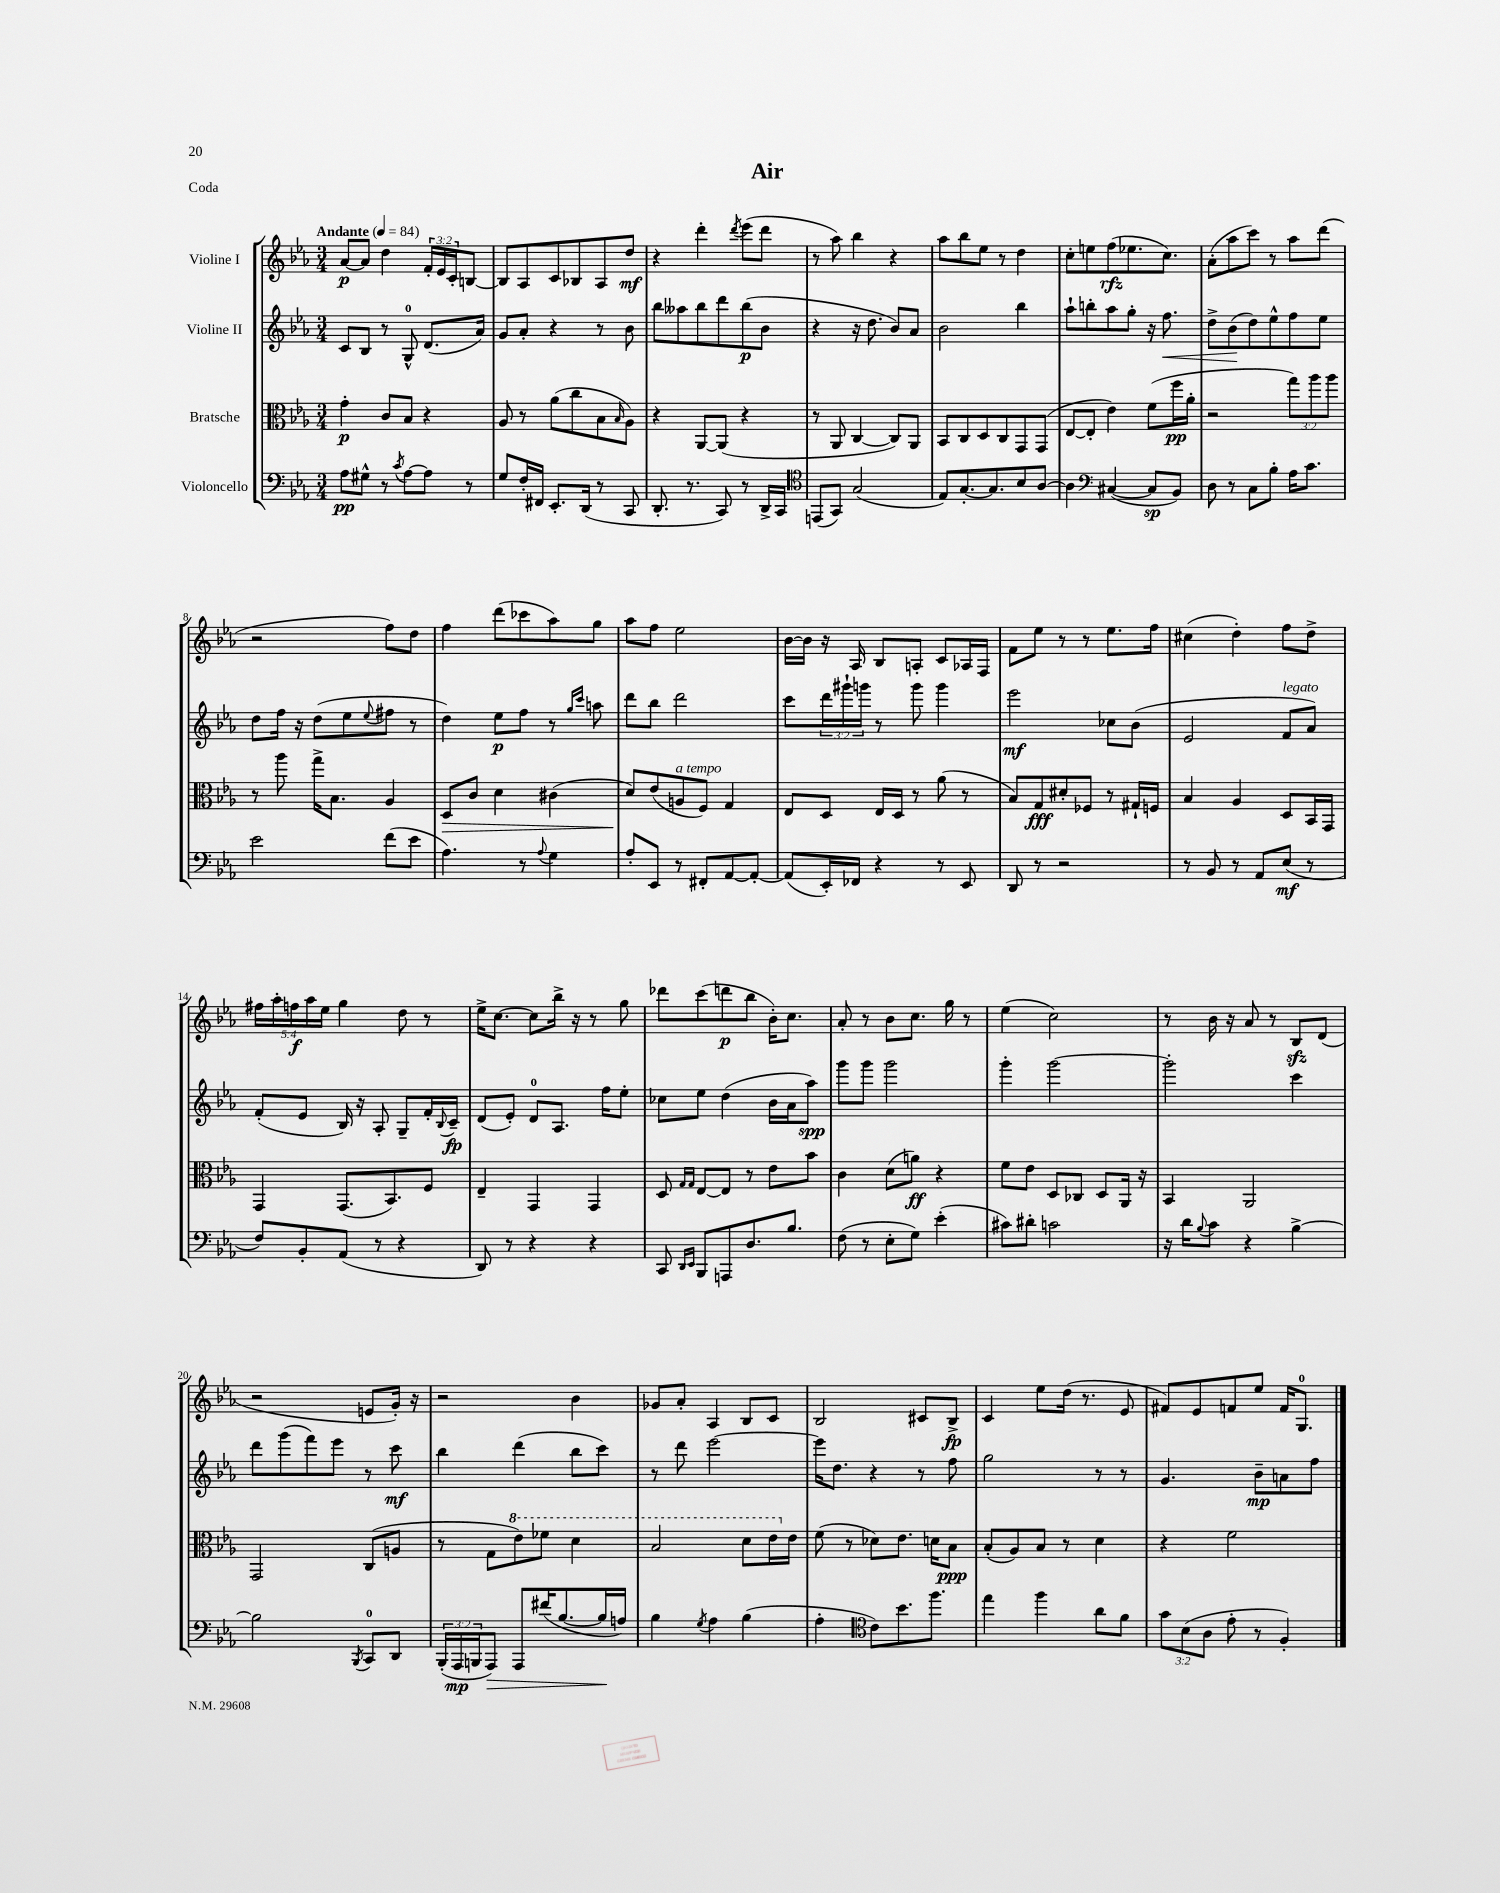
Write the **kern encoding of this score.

**kern	**kern	**kern	**kern
*staff4	*staff3	*staff2	*staff1
*clefF4	*clefC3	*clefG2	*clefG2
*k[b-e-a-]	*k[b-e-a-]	*k[b-e-a-]	*k[b-e-a-]
*M3/4	*M3/4	*M3/4	*M3/4
*MM84	*MM84	*MM84	*MM84
8A-	4g'	8c	[8a-
8G#^^	.	8B-	8a-]
8r	8c	8r	4dd
8qc	.	.	.
[8A-	8B-	8G^^	.
8A-]	4r	(8.d	24f'
.	.	.	24e-
.	.	.	24c'
8r	.	.	[8B
.	.	16a-)	.
=	=	=	=
8G	8A-	8g	8B]
16F'	8r	8a-'	8A-
16FF#	.	.	.
8.EE-'	(8a-	4r	8c
.	8cc	.	8B-
(16DD	.	.	.
8r	8B-	8r	8A-
.	16qqB-	.	.
8CC	8A-)	8b-	8dd
=	=	=	=
8.DD'	4r	8bb-	4r
.	.	8aa--	.
8.r	.	.	.
.	[8AA-	8bb-	4ddd'
8CC)	(8AA-]	8ddd	.
.	.	.	8qddd
8r	4r	(8bb-	(8eee-
16DD^	.	8b-	8ddd
16CC	.	.	.
=	=	=	=
*clefC4	*	*	*
(8EE	8r	4r	8r
8GG)	8AA-	.	8aa-)
(2G	[4C	16r	4bb-
.	.	8.dd	.
.	8C])	8b-)	4r
.	8AA-	8a-	.
=	=	=	=
8E-)	8BB-	2b-	8aa-
[8.G'	8C	.	8bb-
.	8D	.	8ee-
8.G]	.	.	.
.	8C	.	8r
8B-	8GG	4bb-	4dd
[8A-	(8GG	.	.
=	=	=	=
4A-]	[8E-	8aa-`	8cc'
.	8E-']	8bb'	8ee
*clefF4	*	*	*
([4C#	4e-)	8aa-	(8ff
.	.	8gg'	8.ee-
8C#]	(8f	16r	.
.	.	8.ff	8.cc)
8BB-)	16ff	.	.
.	16a-'	.	.
=	=	=	=
8D	2r	8dd^	(8a-'
8r	.	(8b-	8aa-
8C	.	8dd)	8ccc)
8B-'	.	8ee-^^	8r
16A-	12gg)	8ff	8aa-
8.c	.	.	.
.	12aa-	.	.
.	.	8ee-	(8ddd
.	12aa-	.	.
=	=	=	=
2e-	8r	8dd	2r
.	8aa-	16ff	.
.	.	16r	.
.	16gg^	(8dd	.
.	8.B-	.	.
.	.	8ee-	.
.	.	8qqee-	.
(8f	4A-	8ff#	8ff)
8e-	.	8r	8dd
=	=	=	=
4.A-)	8D	4dd)	4ff
.	8c	.	.
.	4d	8ee-	(8ddd
8r	.	8ff	8ccc-
8qqA-	.	.	.
4G	(4c#	8r	8aa-)
.	.	16qqgg	.
.	.	16qqccc	.
.	.	8aa	8gg
=	=	=	=
8A-'	8d)	8ddd	8aa-
8EE-	(8e-	8bb-	8ff
8r	8A	2ddd	2ee-
8FF#'	8F)	.	.
[8AA-	4G	.	.
8AA-'_	.	.	.
=	=	=	=
(8AA-]	8E-	8ccc	[16b-
.	.	.	16b-]
16EE-')	8D	24ddd	16r
.	.	24ggg#`	.
16FF-	.	.	16A-
.	.	24ggg	.
4r	16E-	8r	8B-
.	16D	.	.
.	8r	8ggg	8A'
8r	(8a-	4ggg	8c
8EE-	8r	.	16A-
.	.	.	16F
=	=	=	=
8DD	8B-)	2eee-	8f
8r	8G	.	8ee-
2r	8d#'	.	8r
.	8F-	.	8r
.	8r	8cc-	8.ee-
.	16G#`	(8b-	.
.	16F	.	16ff
=	=	=	=
8r	4B-	2e-	(4cc#
8BB-	.	.	.
8r	4A-	.	4dd')
8AA-	.	.	.
(8E-	8D	8f	8ff
8r	16BB-	8a-)	8dd^
.	16GG	.	.
=	=	=	=
8F)	4GG	(8f'	20ff#
.	.	.	20aa-'
.	.	.	20ff
8BB-'	.	8e-	.
.	.	.	20aa-
.	.	.	20ee-
(8AA-	(8.GG	16B-)	4gg
.	.	16r	.
8r	.	8A-'	.
.	8.BB-)	.	.
4r	.	8G~	8dd
.	8F	16f'	8r
.	.	8qqB-	.
.	.	16c~	.
=	=	=	=
8DD)	4E-~	(8d	16ee-^
.	.	.	[8.cc
8r	.	8e-')	.
4r	4GG	8d	8cc]
.	.	8.A-	16bb-^
.	.	.	16r
4r	4GG	.	8r
.	.	16ff	.
.	.	8ee-'	8gg
=	=	=	=
8CC	8D	8cc-	8ddd-
16qqDD	16qqG	.	.
16qqEE-	16qqG	.	.
8BBB-	[8E-	8ee-	(8ccc
8AAA	8E-]	(4dd	8ddd
8.D	8r	.	8bb-
.	8e-	16b-	16b-')
8.B-	.	16a-	8.cc
.	8b-	8aa-)	.
=	=	=	=
(8F	4c	8ggg	8a-'
8r	.	8ggg	8r
8E-'	(8d	2ggg	8b-
8G)	8a)	.	8.cc
(4e-'	4r	.	.
.	.	.	16gg
.	.	.	8r
=	=	=	=
8c#)	8f	4ggg'	(4ee-
8d#'	8e-	.	.
2c	8D	[2ggg	2cc)
.	8C-	.	.
.	8D	.	.
.	16AA-	.	.
.	16r	.	.
=	=	=	=
16r	4BB-	2ggg']	8r
16d	.	.	.
8qqB-	.	.	.
8c	.	.	16b-
.	.	.	16r
4r	2AA-	.	8a-
.	.	.	8r
[4B-^	.	4ccc	8B-
.	.	.	(8d
=	=	=	=
2B-]	2GG	8ddd	2r
.	.	(8ggg	.
.	.	8fff)	.
.	.	8eee-	.
8qBBB-	.	.	.
8CC	(8C	8r	8e
8DD	8A	8ccc	16g')
.	.	.	16r
=	=	=	=
(24BBB-'	8r	4bb-	2r
24AAA-	.	.	.
24BBB	.	.	.
8AAA-)	8G	.	.
8AAA-	8ee-)	(4ddd	.
(16f#	8ff-	.	.
[8.B-	.	.	.
.	4dd	8bb-	4b-
16B-]	.	8ccc)	.
16A)	.	.	.
=	=	=	=
4B-	2b-	8r	8g-
.	.	8ddd	8a-'
8qG	.	.	.
4A-	.	[2eee-	4A-
(4B-	8dd	.	8B-
.	16ee-	.	8c
.	16e-	.	.
=	=	=	=
4A-'	(8f	16eee-]	2B-
.	.	8.dd	.
.	8r	.	.
*clefC4	*	*	*
8c)	8d-)	4r	.
8.b-	8.e-	.	.
.	.	8r	8c#
8.ff	16d	.	.
.	8B-	8ff	8B-^
=	=	=	=
4ee-	(8B-'	2gg	4c
.	8A-)	.	.
4ff	8B-	.	8ee-
.	8r	.	(16dd
.	.	.	8.r
8a-	4d	8r	.
8f	.	8r	8e-
=	=	=	=
12g	4r	4.g	8f#)
(12B-	.	.	.
.	.	.	8e-
12A-	.	.	.
8e-'	2f	.	8f
8r	.	8b-~	8ee-
4F')	.	8a	16f
.	.	.	8.G
.	.	8ff	.
==	==	==	==
*-	*-	*-	*-
